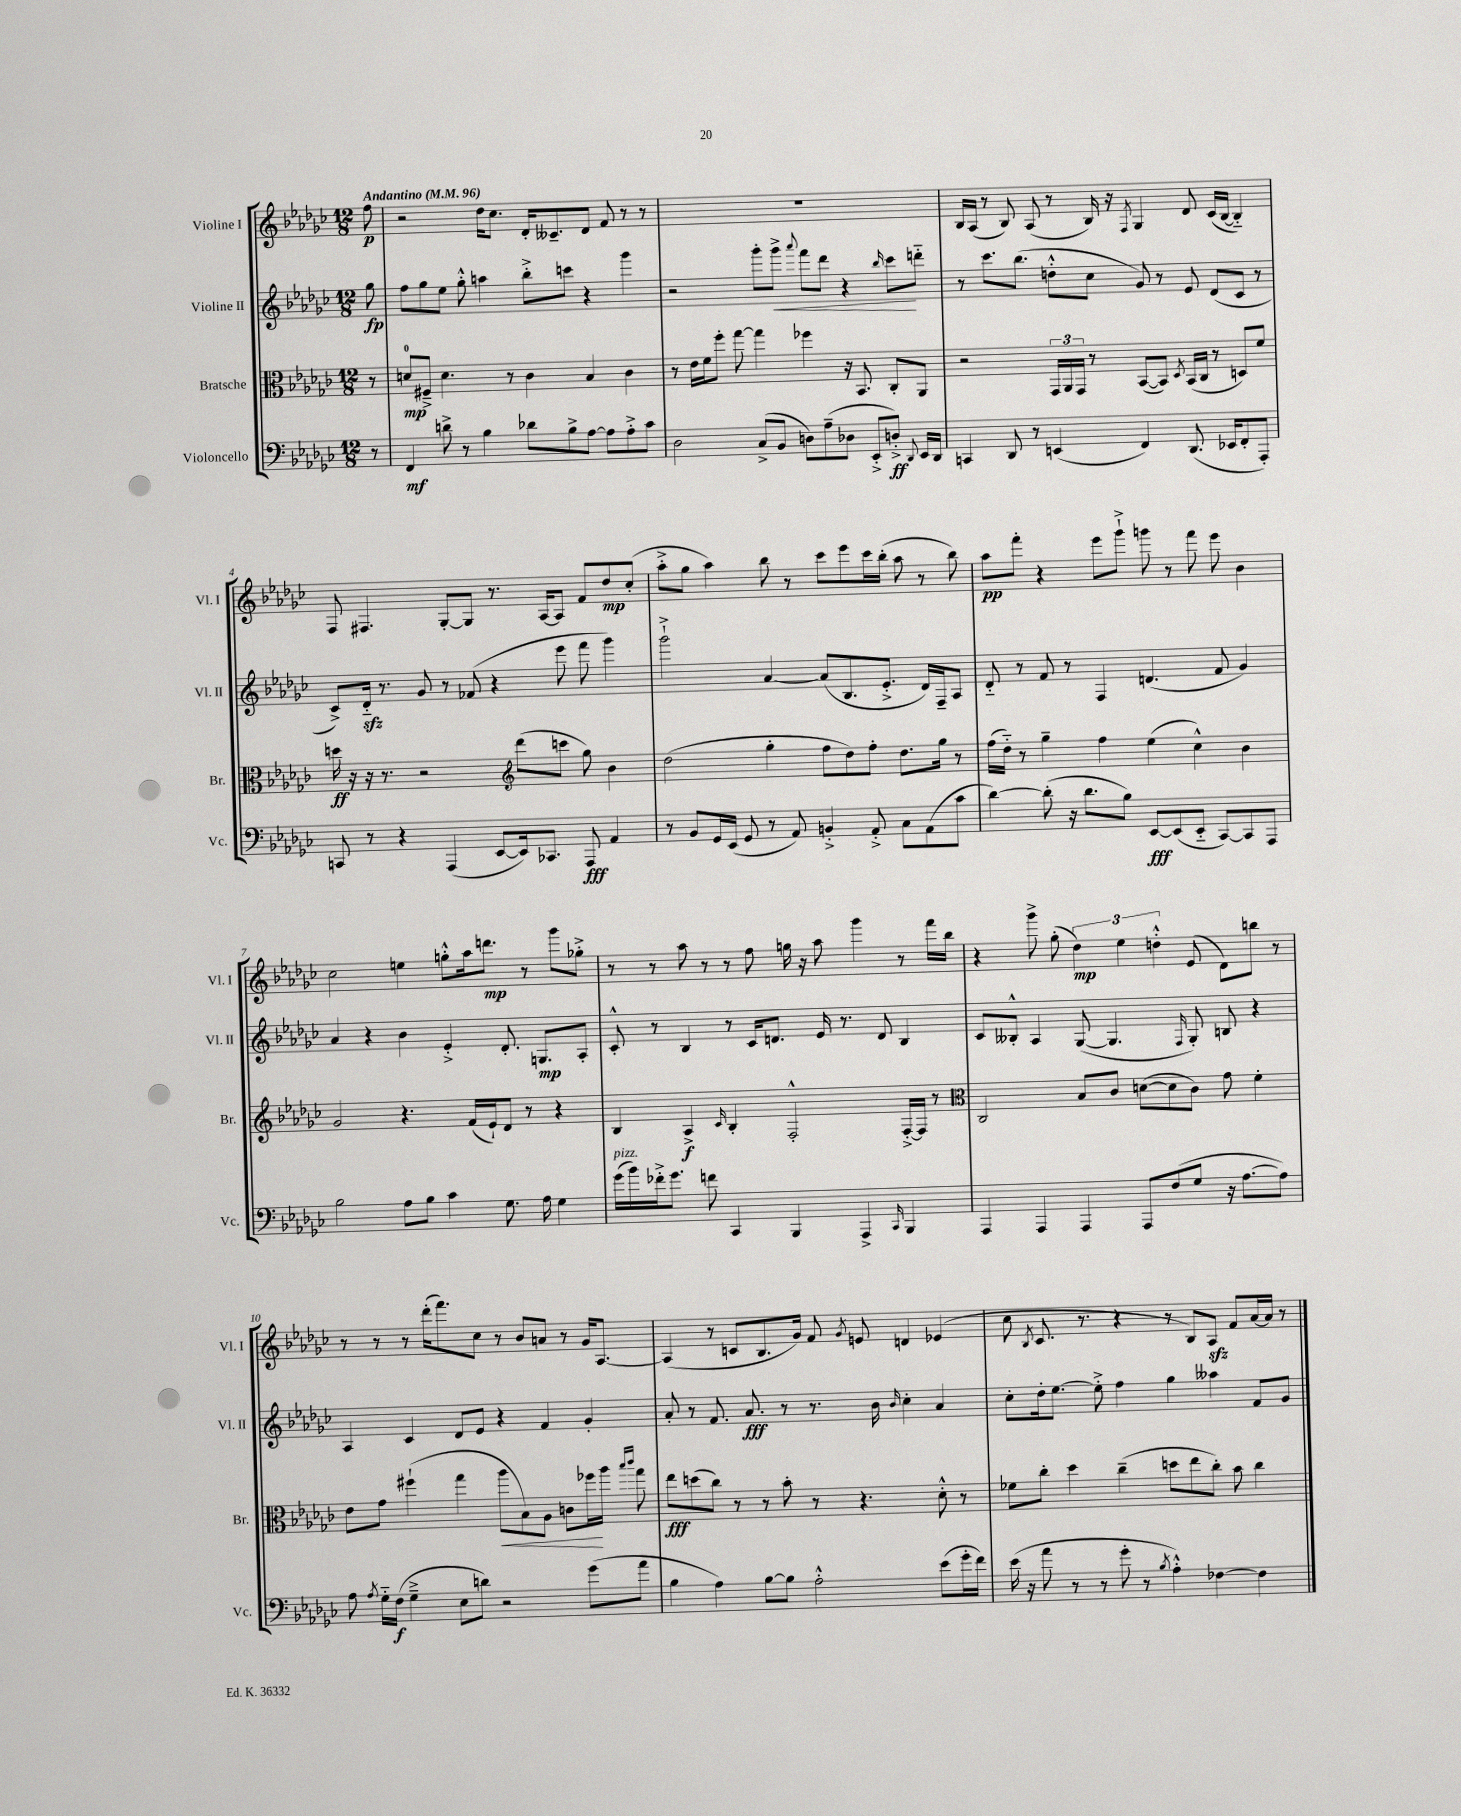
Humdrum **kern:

**kern	**dynam	**kern	**dynam	**kern	**dynam	**kern	**dynam
*part4	*part4	*part3	*part3	*part2	*part2	*part1	*part1
*staff4	*staff4	*staff3	*staff3	*staff2	*staff2	*staff1	*staff1
*I"Violoncello	*	*I"Bratsche	*	*I"Violine II	*	*I"Violine I	*
*I'Vc.	*	*I'Br.	*	*I'Vl. II	*	*I'Vl. I	*
*clefF4	*	*clefC3	*	*clefG2	*	*clefG2	*
*k[b-e-a-d-g-c-]	*	*k[b-e-a-d-g-c-]	*	*k[b-e-a-d-g-c-]	*	*k[b-e-a-d-g-c-]	*
*M12/8	*	*M12/8	*	*M12/8	*	*M12/8	*
*MM96	*	*MM96	*	*MM96	*	*MM96	*
=	=	=	=	=	=	=	=
!	!	!	!	!	!	!LO:TX:a:B:t=Andantino	!
8r	.	8r	.	8gg-\	fp	8ff\	p
=1	=1	=1	=1	=1	=1	=1	=1
4FF/	mf	8dn/L	mp	8ff\L	.	2r	.
.	.	8F#X~^/J	.	8gg-\	.	.	.
8dn^\	.	4.d\	.	8ee-\J	.	.	.
8r	.	.	.	8gg-'^^\	.	.	.
4B-\	.	.	.	4aan\	.	16dd-\KL	.
.	.	.	.	.	.	8.cc-\J	.
.	.	8r	.	.	.	.	.
8d-X\L	.	4c-\	.	8bb-'^\L	.	16d-'/KL	.
.	.	.	.	.	.	8.c--X~/	.
8B-^\	.	.	.	8cccn\J	.	.	.
[8A-\J	.	4B-/	.	4r	.	8d-/J	.
8A-\L]	.	.	.	.	.	8f/	.
8A-'^\	.	4c-\	.	4ggg-\	.	8r	.
8c-\J	.	.	.	.	.	8r	.
=2	=2	=2	=2	=2	=2	=2	=2
2D-\	.	8r	.	2r	.	1.r	.
.	.	16e-\LL	.	.	.	.	.
.	.	16f\J	.	.	.	.	.
.	.	8ff'\J	.	.	.	.	.
.	.	[8gg-\	.	.	.	.	.
(8C-^/L	.	4gg-\]	.	8ggg-'\L	.	.	.
!	!	!	!	!	!LO:HP:b	!	!
8BB-/J	.	.	.	8ggg-^\J	<	.	.
.	.	.	.	8qqaaa-/	.	.	.
8Dn\L)	.	4ff-X\	.	8fff\L	.	.	.
(8A-~\	.	.	.	8ddd-\J	.	.	.
8D-X\J	.	16r	.	4r	.	.	.
.	.	8.BB-/	.	.	.	.	.
8EE-'^/L	.	.	.	.	.	.	.
.	.	.	.	16qqbb-/	.	.	.
8Dn'^/J)	ff	8C-'/L	.	8ccc-\L	.	.	.
8qqDD-/	.	.	.	.	.	.	.
16EE-/LL	.	8AA-/J	.	8dddn\J	[	.	.
16DD-/JJ	.	.	.	.	.	.	.
=3	=3	=3	=3	=3	=3	=3	=3
4CCn/	.	2r	.	8r	.	16B-/LL	.
.	.	.	.	.	.	(16A-/JJ	.
.	.	.	.	8.ccc-\L	.	8r	.
8DD-/	.	.	.	.	.	8B-/)	.
.	.	.	.	(8.bb-\J	.	.	.
8r	.	.	.	.	.	(8A-/	.
(4EEn/	.	24GG-/LL	.	8ddn'^^\L	.	8r	.
.	.	24AA-/	.	.	.	.	.
.	.	24GG-/JJ	.	.	.	.	.
.	.	8r	.	8cc-\J	.	16B-/)	.
.	.	.	.	.	.	16r	.
.	.	.	.	.	.	8qF/	.
4FF/)	.	([8BB-/L	.	8g-/)	.	4G-/	.
.	.	8BB-/J])	.	8r	.	.	.
.	.	8qD-/	.	.	.	.	.
(8.DD-/	.	(16BB-/LL	.	8e-/	.	8d-/	.
.	.	16C-/JJ	.	.	.	.	.
.	.	8r	.	(8d-/L	.	(16c-/LL	.
16EE-X/KL	.	.	.	.	.	[16B-/JJ	.
8FF'/	.	8Dn/L)	.	8c-/J	.	4B-/])	.
8AAA-'/J)	.	8f/J	.	8r	.	.	.
!!LO:LB:g=z
=4	=4	=4	=4	=4	=4	=4	=4
8CCn/	.	16ddn\	ff	8c-^/L)	.	8F/	.
.	.	16r	.	.	.	.	.
8r	.	16r	.	16d-zz/Jk	.	4.F#X/	.
.	.	8.r	.	8.r	.	.	.
4r	.	.	.	.	.	.	.
.	.	2r	.	8g-/	.	.	.
(4AAA-/	.	.	.	8r	.	[8G-'/L	.
.	.	.	.	(8f-X/	.	8G-/J]	.
[8EE-/L	.	.	.	4r	.	8.r	.
*	*	*clefG2	*	*	*	*	*
16EE-/k])	.	(8ddd-\L	.	.	.	.	.
8.CC-X/J	.	.	.	.	.	[16A-/KL	.
.	.	8cccn\J	.	8eee-\	.	8A-/J]	.
8AAA-/	fff	8gg-\)	.	8fff\	.	8f/L	.
4AA-/	.	4b-\	.	4ggg-\)	.	8dd-/	mp
.	.	.	.	.	.	(8cc-'/J	.
=5	=5	=5	=5	=5	=5	=5	=5
8r	.	(2dd-\	.	2ggg-`^\	.	8aa-'^\L	.
8BB-/L	.	.	.	.	.	8gg-\J	.
16GG-/L	.	.	.	.	.	4aa-\)	.
(16EE-/JJ	.	.	.	.	.	.	.
8GG-/	.	.	.	.	.	.	.
8r	.	4gg-'\	.	[4a-/	.	8bb-\	.
8AA-/)	.	.	.	.	.	8r	.
4BBn'^/	.	8ff\L	.	(8a-/L]	.	8ccc-\L	.
.	.	8dd-\)	.	8.B-/	.	8eee-\	.
8AA-'^/	.	8ff'\J	.	.	.	16ccc-\L	.
.	.	.	.	8.e-'^/J	.	(16bb-'\JJ	.
8C-\L	.	8.dd-\L	.	.	.	8aa-\	.
(8AA-\	.	.	.	16d-/LL)	.	8r	.
.	.	16gg-\Jk	.	16F~/J	.	.	.
8c-\J	.	8r	.	8A-/J	.	8bb-\)	.
=6	=6	=6	=6	=6	=6	=6	=6
[4d-\)	.	(16ff\LL	.	8d-/	.	8aa-\L	pp
.	.	16dd-\JJ)	.	.	.	.	.
.	.	8r	.	8r	.	8fff'\J	.
(8d-'\]	.	4gg-~\	.	8f/	.	4r	.
16r	.	.	.	8r	.	.	.
8.d-\L	.	.	.	.	.	.	.
.	.	4ff\	.	4F/	.	8eee-\L	.
8B-\J)	.	.	.	.	.	8ggg-`^\J	.
[8EE-/L	fff	(4ee-\	.	(4.dn/	.	8gggn\	.
(8EE-/]	.	.	.	.	.	8r	.
8EE-/J	.	4cc-^^\)	.	.	.	8fff\	.
[8CC-/L)	.	.	.	8f/	.	8eee-\	.
8CC-/]	.	4b-\	.	4g-/)	.	4b-\	.
8AAA-/J	.	.	.	.	.	.	.
!!LO:LB:g=z
=7	=7	=7	=7	=7	=7	=7	=7
2B-\	.	2g-/	.	4a-/	.	2cc-\	.
.	.	.	.	4r	.	.	.
8A-\L	.	4.r	.	4b-\	.	4een\	.
8B-\J	.	.	.	.	.	.	.
4c-\	.	.	.	4e-'^/	.	8ggn'^^\L	.
.	.	(16f/LL	.	.	.	16aa-\k	.
.	.	16e-`/J)	.	.	.	8.dddn\J	mp
8.G-\	.	8d-/J	.	8.d-'/	.	.	.
.	.	8r	.	.	.	8r	.
16A-\	.	.	.	8.Gn/L	mp	.	.
4G-\	.	4r	.	.	.	8ggg-\L	.
.	.	.	.	8A-'/J	.	8gg-X'^\J	.
=8	=8	=8	=8	=8	=8	=8	=8
!LO:TX:a:i:t=pizz.	!	!	!	!	!	!	!
(16g-\LL	.	4B-/	.	8c-'^^/	.	8r	.
16b-\)	.	.	.	.	.	.	.
16f-X'^\J	.	.	.	8r	.	8r	.
8.g-\J	.	.	.	.	.	.	.
.	.	4A-^/	f	4B-/	.	8aa-\	.
8fn\	.	.	.	.	.	8r	.
.	.	16qqc-/	.	.	.	.	.
4CC-/	.	4B-'/	.	8r	.	8r	.
.	.	.	.	16c-/KL	.	8ff\	.
.	.	.	.	8.dn/J	.	.	.
4BBB-/	.	2F'^^/	.	.	.	16ggn\	.
.	.	.	.	.	.	16r	.
.	.	.	.	16e-/	.	8aa-\	.
.	.	.	.	8.r	.	.	.
4AAA-^/	.	.	.	.	.	4ggg-\	.
.	.	.	.	8d/	.	.	.
16qqCC-/	.	.	.	.	.	.	.
4BBB-/	.	[16F'^/LL	.	4B-/	.	8r	.
.	.	16F/JJ]	.	.	.	.	.
.	.	8r	.	.	.	16fff\LL	.
.	.	.	.	.	.	16bb-\JJ	.
=9	=9	=9	=9	=9	=9	=9	=9
*	*	*clefC3	*	*	*	*	*
4AAA-/	.	2C-/	.	8c-/L	.	4r	.
.	.	.	.	8B--X'^^/J	.	.	.
4AAA-/	.	.	.	4A-/	.	8ggg-^\	.
.	.	.	.	.	.	(8gg-'\	.
4AAA-/	.	8B-/L	.	([8G-/	.	6dd-\)	mp
.	.	8c-/J	.	4.G-/]	.	.	.
.	.	.	.	.	.	6ee-\	.
8AAA-/L	.	([8dn\L	.	.	.	.	.
.	.	.	.	.	.	6ddn'^^\	.
(8F/	.	8d\]	.	.	.	.	.
.	.	.	.	16qqF/	.	.	.
8G-/J	.	8c-\J)	.	8G-'/)	.	(8e-/	.
16r	.	8g-\	.	8Bn/	.	8d-\L)	.
[8.A-\L	.	.	.	.	.	.	.
.	.	4f'\	.	4r	.	8bbn\J	.
8A-\J])	.	.	.	.	.	8r	.
!!LO:LB:g=z
=10	=10	=10	=10	=10	=10	=10	=10
8A-\	.	8e-\L	.	4A-/	.	8r	.
8qA-/	.	.	.	.	.	.	.
16G-\LL	.	8g-\J	.	.	.	8r	.
(16F\JJ	f	.	.	.	.	.	.
4G-~^\	.	(4ff#X`\	.	4c-/	.	8r	.
.	.	.	.	.	.	(16ddd-'\KL	.
.	.	.	.	.	.	8.fff\)	.
8E-\L	.	4gg-\	.	8d-/L	.	.	.
8dn\J)	.	.	.	8e-/J	.	8cc-\J	.
!	!	!	!LO:HP:b	!	!	!	!
2r	.	8aa-\L	<	4r	.	8r	.
.	.	8B-\)	.	.	.	8b-/L	.
.	.	8A-\J	.	4f/	.	8an/J	.
.	.	8cn\L	.	.	.	8r	.
(8g-\L	.	16ff-X\L	.	4g-'/	.	16g-/KL	.
.	.	16aa-\JJ	[	.	.	[8.A-/J	.
.	.	16qqbb-/LL	.	.	.	.	.
.	.	16qqccc-/JJ	.	.	.	.	.
8a-\J	.	8gg-\	.	.	.	.	.
=11	=11	=11	=11	=11	=11	=11	=11
4B-\	.	8ee-\L	fff	8a-'/	.	(4A-/]	.
.	.	(8ddn\	.	8r	.	.	.
4A-\)	.	8cc-\J)	.	8.f/	.	8r	.
.	.	8r	.	.	.	8cn/L	.
.	.	.	.	8.a-/	fff	.	.
[8B-\L	.	8r	.	.	.	8.B-/	.
8B-\J]	.	8b-'\	.	8r	.	.	.
.	.	.	.	.	.	16g-/Jk)	.
2A-'^^\	.	8r	.	8.r	.	8f/	.
.	.	.	.	.	.	8qg-/	.
.	.	4.r	.	.	.	8en/	.
.	.	.	.	16b-\	.	.	.
.	.	.	.	16qqb-/	.	.	.
.	.	.	.	4cc-'\	.	4dn/	.
(8e-\L	.	8d-'^^\	.	4a-/	.	(4e-X/	.
16g-'\L	.	8r	.	.	.	.	.
16f\JJ)	.	.	.	.	.	.	.
=12	=12	=12	=12	=12	=12	=12	=12
(16e-\	.	8f-X\L	.	8cc-'\L	.	8cc-\	.
16r	.	.	.	.	.	.	.
.	.	.	.	.	.	8qB-/	.
8a-\	.	8cc-'\J	.	16dd-'\k	.	8.c-/	.
.	.	.	.	[8.ee-\J	.	.	.
8r	.	4dd-\	.	.	.	.	.
.	.	.	.	.	.	8.r	.
8r	.	.	.	8ee-'^\]	.	.	.
8g-'\	.	(4cc-~\	.	4ff\	.	4r	.
8r	.	.	.	.	.	.	.
8qB-/	.	.	.	.	.	.	.
4A-'^^\)	.	8ddn\L	.	4gg-\	.	8r	.
.	.	8ee-\	.	.	.	8B-/L)	.
[4F-X\	.	8cc-'\J)	.	4aa--X\	.	8A-zz/J	.
.	.	8b-\	.	.	.	8f/L	.
4F-\]	.	4cc-\	.	8f/L	.	[16a-/L	.
.	.	.	.	.	.	16a-/JJ]	.
.	.	.	.	8g-/J	.	8r	.
==	==	==	==	==	==	==	==
*-	*-	*-	*-	*-	*-	*-	*-
